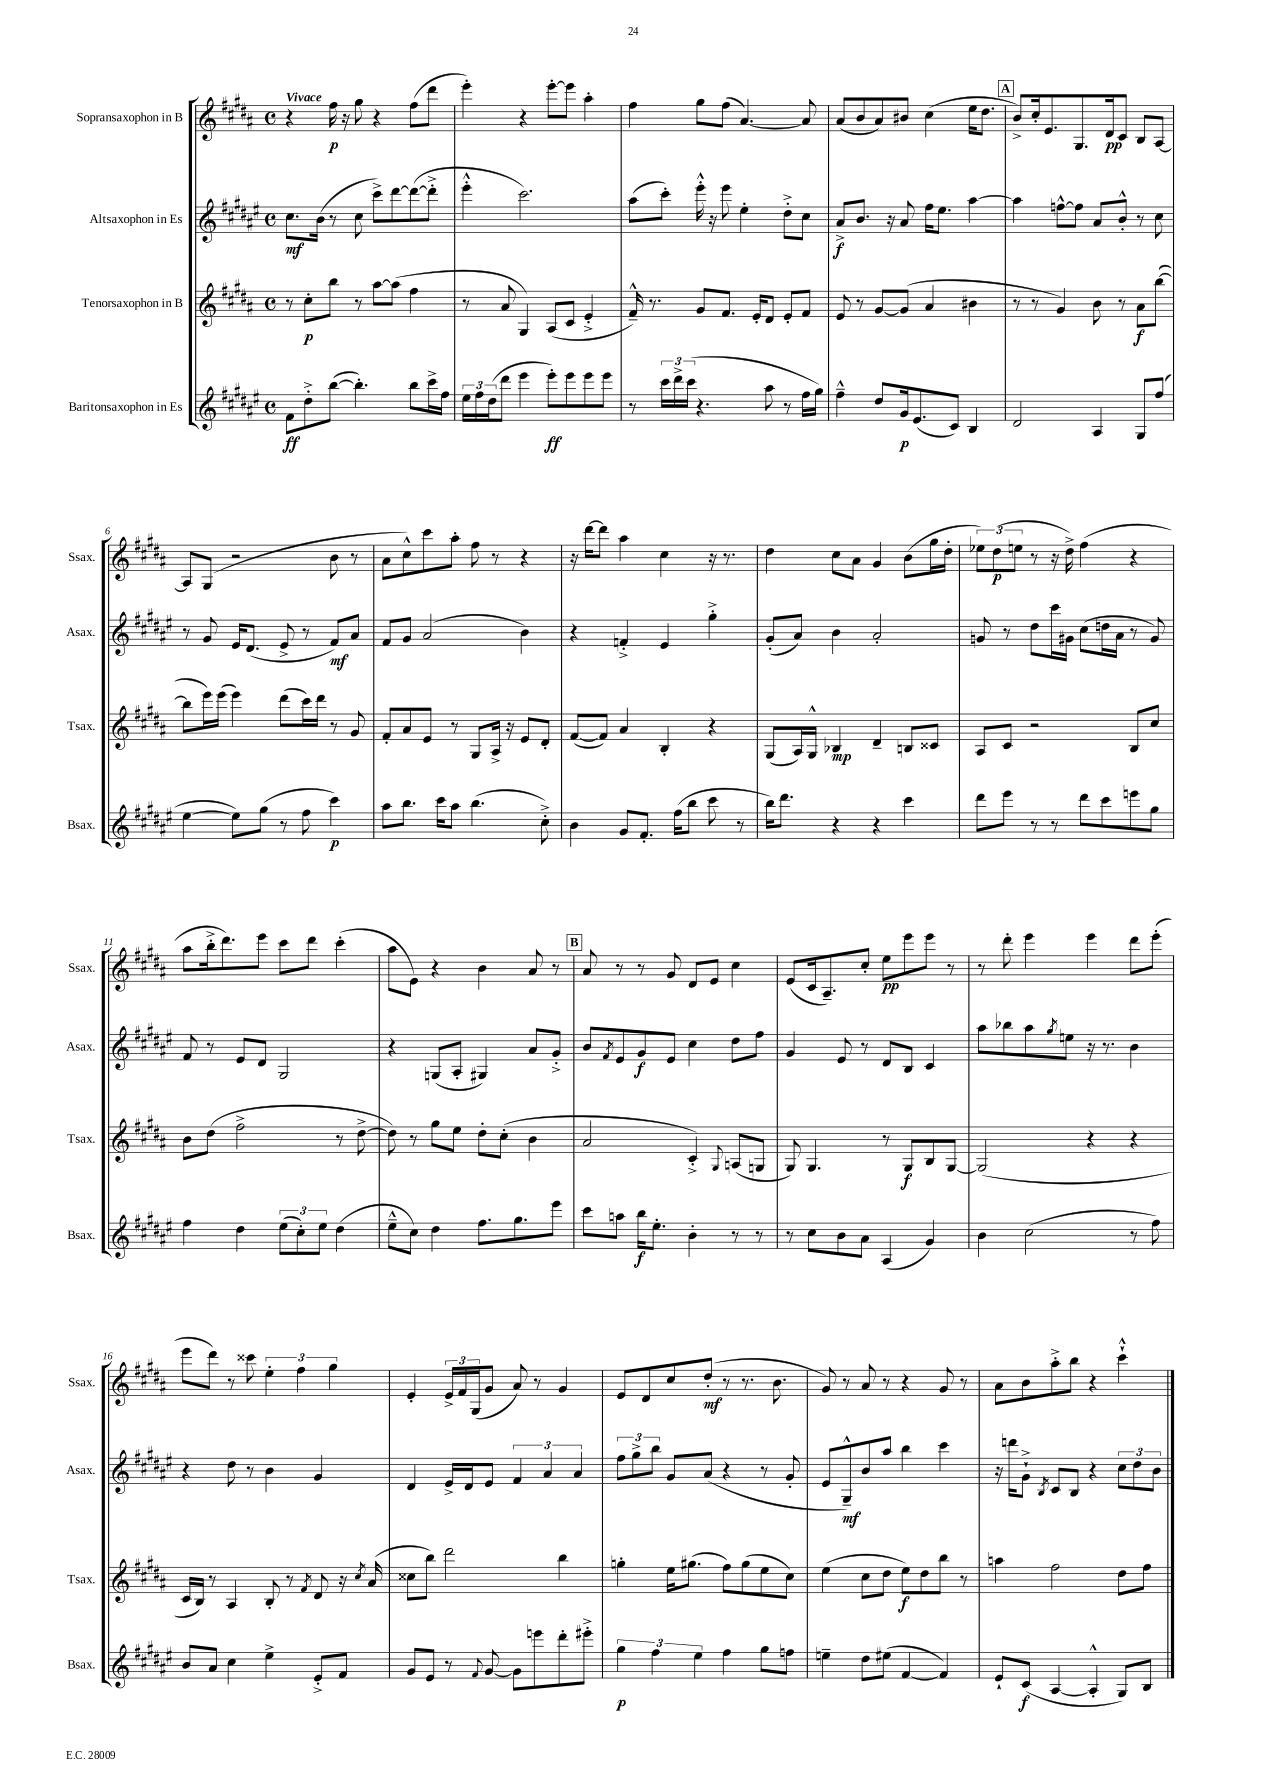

**kern	**dynam	**kern	**dynam	**kern	**dynam	**kern	**dynam
*part4	*part4	*part3	*part3	*part2	*part2	*part1	*part1
*staff4	*staff4	*staff3	*staff3	*staff2	*staff2	*staff1	*staff1
*I"Baritonsaxophon in Es	*	*I"Tenorsaxophon in B	*	*I"Altsaxophon in Es	*	*I"Sopransaxophon in B	*
*I'Bsax.	*	*I'Tsax.	*	*I'Asax.	*	*I'Ssax.	*
*clefG2	*	*clefG2	*	*clefG2	*	*clefG2	*
*k[f#c#g#d#a#e#]	*	*k[f#c#g#d#a#]	*	*k[f#c#g#d#a#e#]	*	*k[f#c#g#d#a#]	*
*M4/4	*	*M4/4	*	*M4/4	*	*M4/4	*
*met(c)	*	*met(c)	*	*met(c)	*	*met(c)	*
=1	=1	=1	=1	=1	=1	=1	=1
!	!	!	!	!	!	!LO:TX:a:B:t=Vivace	!
8f#\L	ff	8r	.	8.cc#\L	mf	4r	.
8dd#'^\	.	8cc#'\L	p	.	.	.	.
.	.	.	.	(16b\Jk	.	.	.
([8bb\J	.	8bb\J	.	8r	.	16ff#\	p
.	.	.	.	.	.	16r	.
4.bb'\])	.	8r	.	8cc#\	.	8gg#\	.
.	.	[8aa#\L	.	8ccc#^\L)	.	4r	.
.	.	(8aa#\J]	.	[8ddd#\	.	.	.
8bb\L	.	4ff#\	.	(8ddd#\_	.	(8ff#\L	.
16ccc#^\L	.	.	.	8ddd#'^\J]	.	8ddd#\J	.
16ff#\JJ	.	.	.	.	.	.	.
=2	=2	=2	=2	=2	=2	=2	=2
24ee#\LL	.	8r	.	4eee#'^^\	.	4eee'\)	.
24ff#\	.	.	.	.	.	.	.
(24dd#\J	.	.	.	.	.	.	.
8ddd#\J	.	8a#/	.	.	.	.	.
4eee#\	.	4G#/)	.	2.ccc#\)	.	4r	.
8eee#'\L)	ff	(8A#/L	.	.	.	[8eee'\L	.
8eee#\	.	8c#/J	.	.	.	8eee\J]	.
8eee#\	.	4e'^/	.	.	.	4aa#'\	.
8eee#\J	.	.	.	.	.	.	.
=3	=3	=3	=3	=3	=3	=3	=3
8r	.	16f#~^^/)	.	(8aa#\L	.	4ff#\	.
.	.	8.r	.	.	.	.	.
24ccc#\LL	.	.	.	8ccc#'\J)	.	.	.
24ddd#^\	.	.	.	.	.	.	.
(24ccc#\JJ	.	.	.	.	.	.	.
4.r	.	8g#/L	.	16eee#'^^\	.	8gg#\L	.
.	.	.	.	16r	.	.	.
.	.	8.f#/J	.	8eee#\	.	(8ff#\J	.
.	.	.	.	4ee#'\	.	[4.a#/)	.
.	.	16e'/KL	.	.	.	.	.
8aa#\	.	8d#/J	.	.	.	.	.
8r	.	8e'/L	.	8dd#'^\L	.	.	.
16ff#\LL	.	8f#/J	.	8cc#\J	.	8a#/]	.
16gg#\JJ)	.	.	.	.	.	.	.
=4	=4	=4	=4	=4	=4	=4	=4
4ff#~^^\	.	8e/	.	8a#^/L	f	(8a#/L	.
.	.	8r	.	8.b/J	.	8b/	.
8dd#/L	.	[8g#/L	.	.	.	8a#/)	.
.	.	.	.	16r	.	.	.
16g#/k	p	(8g#/J]	.	8a#/	.	8b#X/J	.
(8.e#/	.	.	.	.	.	.	.
.	.	4a#/	.	16ff#\KL	.	(4cc#\	.
.	.	.	.	8.ee#\J	.	.	.
8c#/J)	.	.	.	.	.	.	.
4B/	.	4b#X\	.	[4aa#\	.	16ee\KL	.
.	.	.	.	.	.	8.dd#\J	.
!!LO:REH:place=s1:t=A
=5	=5	=5	=5	=5	=5	=5	=5
2d#/	.	8r	.	4aa#\]	.	8b^/L)	.
.	.	8r	.	.	.	16cc#'/k	.
.	.	.	.	.	.	8.e/	.
.	.	4g#/)	.	[8ffn^^\L	.	.	.
.	.	.	.	8ff\J]	.	8.G#/	.
4A#/	.	8b\	.	8a#/L	.	.	.
.	.	.	.	.	.	16d#/k	pp
.	.	8r	.	8b'^^/J	.	8c#/J	.
8G#/L	.	8a#\L	f	8r	.	8B/L	.
(8ff#/J	.	([8bb\J	.	8cc#\	.	[8A#/J	.
!!LO:LB:g=z
=6	=6	=6	=6	=6	=6	=6	=6
[4ee#\	.	8bb\L]	.	8r	.	8A#/L]	.
.	.	16eee\L)	.	8g#/	.	(8G#/J	.
.	.	(16eee\JJ	.	.	.	.	.
8ee#\L])	.	4eee\)	.	16e#/KL	.	2r	.
.	.	.	.	(8.d#/J	.	.	.
(8gg#\J	.	.	.	.	.	.	.
8r	.	(8ddd#\L	.	8e#^/	.	.	.
8ff#\	.	16ccc#\L)	.	8r	.	.	.
.	.	16ddd#\JJ	.	.	.	.	.
4ccc#\)	p	8r	.	8f#/L)	mf	8b\	.
.	.	8g#/	.	8a#/J	.	8r	.
=7	=7	=7	=7	=7	=7	=7	=7
8aa#\L	.	8f#'/L	.	8f#/L	.	8a#\L	.
8.bb\J	.	8a#/	.	8g#/J	.	8cc#^^\)	.
.	.	8e/J	.	(2a#/	.	8ccc#\	.
16ccc#\KL	.	.	.	.	.	.	.
8aa#\J	.	8r	.	.	.	8aa#'\J	.
(4.bb\	.	8G#/L	.	.	.	8ff#\	.
.	.	16A#^/Jk	.	.	.	8r	.
.	.	16r	.	.	.	.	.
.	.	8e/L	.	4b\)	.	4r	.
8cc#'^\)	.	8d#'/J	.	.	.	.	.
=8	=8	=8	=8	=8	=8	=8	=8
4b\	.	([8f#/L	.	4r	.	16r	.
.	.	.	.	.	.	[16ddd#\KL	.
.	.	8f#/J])	.	.	.	8ddd#\J]	.
8g#/L	.	4a#/	.	4fn'^/	.	4aa#\	.
8.f#'/J	.	.	.	.	.	.	.
.	.	4B'/	.	4e#/	.	4cc#\	.
(16ff#\KL	.	.	.	.	.	.	.
8bb\J	.	.	.	.	.	.	.
8ccc#\	.	4r	.	4gg#'^\	.	16r	.
.	.	.	.	.	.	8.r	.
8r	.	.	.	.	.	.	.
=9	=9	=9	=9	=9	=9	=9	=9
16bb\KL)	.	(8G#/L	.	(8g#'/L	.	4dd#\	.
8.ddd#\J	.	.	.	.	.	.	.
.	.	16A#/L)	.	8a#/J)	.	.	.
.	.	16G#^^/JJ	.	.	.	.	.
4r	.	4B-X/	mp	4b\	.	8cc#\L	.
.	.	.	.	.	.	8a#\J	.
4r	.	4d#~/	.	2a#'/	.	4g#/	.
4ccc#\	.	8Bn/L	.	.	.	(8b\L	.
.	.	8c##X/J	.	.	.	16gg#\L	.
.	.	.	.	.	.	16dd#'\JJ	.
=10	=10	=10	=10	=10	=10	=10	=10
8ddd#\L	.	8A#/L	.	8gn/	.	12ee-X\L)	.
.	.	.	.	.	.	(12dd#\	p
8eee#\J	.	8c#/J	.	8r	.	.	.
.	.	.	.	.	.	12een\J	.
8r	.	2r	.	8dd#\L	.	8r	.
8r	.	.	.	16ccc#\L	.	16r	.
.	.	.	.	16g#X\JJ	.	16dd#^\)	.
8ddd#\L	.	.	.	(8cc#\L	.	(4ff#\	.
8ccc#\	.	.	.	16ddn\L	.	.	.
.	.	.	.	16a#\JJ	.	.	.
8eeen\	.	8B/L	.	8r	.	4r	.
8gg#\J	.	8cc#/J	.	8g#/)	.	.	.
!!LO:LB:g=z
=11	=11	=11	=11	=11	=11	=11	=11
4ff#\	.	8b\L	.	8f#/	.	8aa#\L	.
.	.	(8dd#\J	.	8r	.	16bb'^\k	.
.	.	.	.	.	.	8.ddd#\)	.
4dd#\	.	2ff#^\	.	8e#/L	.	.	.
.	.	.	.	8d#/J	.	8eee\J	.
(12ee#\L	.	.	.	2G#/	.	8ccc#\L	.
12cc#'\)	.	.	.	.	.	.	.
.	.	.	.	.	.	8ddd#\J	.
12ee#\J	.	.	.	.	.	.	.
(4dd#\	.	8r	.	.	.	(4ccc#'\	.
.	.	[8dd#^\	.	.	.	.	.
=12	=12	=12	=12	=12	=12	=12	=12
8ee#~^^\L	.	8dd#\])	.	4r	.	8aa#\L	.
8cc#\J)	.	8r	.	.	.	8e\J)	.
4dd#\	.	8gg#\L	.	(8Gn/L	.	4r	.
.	.	8ee\J	.	8A#'/J	.	.	.
8.ff#\L	.	8dd#'\L	.	4G#X/)	.	4b\	.
.	.	(8cc#'\J	.	.	.	.	.
8.gg#\	.	.	.	.	.	.	.
.	.	4b\	.	8a#/L	.	8a#/	.
8eee#\J	.	.	.	8g#'^/J	.	8r	.
!!LO:REH:place=s1:t=B
=13	=13	=13	=13	=13	=13	=13	=13
8ccc#\L	.	2a#/	.	8b/L	.	8a#/	.
.	.	.	.	8qf#/	.	.	.
8aan\J	.	.	.	8e#/	.	8r	.
16bb\KL	f	.	.	8g#/	f	8r	.
8.ee#'\J	.	.	.	.	.	.	.
.	.	.	.	8e#/J	.	8g#/	.
4b'\	.	4c#'^/)	.	4cc#\	.	8d#/L	.
.	.	.	.	.	.	8e/J	.
.	.	8qqG#/	.	.	.	.	.
8r	.	(8An/L	.	8dd#\L	.	4cc#\	.
8r	.	8Gn/J	.	8ff#\J	.	.	.
=14	=14	=14	=14	=14	=14	=14	=14
8r	.	8G#/)	.	4g#/	.	(8e/L	.
8cc#\L	.	4.G#/	.	.	.	16c#/k	.
.	.	.	.	.	.	8.A#~/)	.
8b\	.	.	.	8e#/	.	.	.
8a#\J	.	.	.	8r	.	8cc#'/J	.
(4A#/	.	8r	.	8d#/L	.	8ee\L	pp
.	.	8G#/L	f	8B/J	.	8eee\	.
4g#/)	.	8B/	.	4c#/	.	8eee\J	.
.	.	[8G#/J	.	.	.	8r	.
=15	=15	=15	=15	=15	=15	=15	=15
4b\	.	(2G#/]	.	8aa#\L	.	8r	.
.	.	.	.	8bb-X\	.	8ddd#'\	.
(2cc#\	.	.	.	8aa#\	.	4eee\	.
.	.	.	.	8qgg#/	.	.	.
.	.	.	.	8een\J	.	.	.
.	.	4r	.	16r	.	4eee\	.
.	.	.	.	8.r	.	.	.
8r	.	4r	.	4b\	.	8ddd#\L	.
8ff#\)	.	.	.	.	.	(8eee'\J	.
!!LO:LB:g=z
=16	=16	=16	=16	=16	=16	=16	=16
8b/L	.	16c#/LL	.	4r	.	8eee\L	.
.	.	16B/JJ)	.	.	.	.	.
8a#/J	.	8r	.	.	.	8ddd#\J)	.
4cc#\	.	4A#/	.	8dd#\	.	8r	.
.	.	.	.	8r	.	8ccc##X\	.
4ee#^\	.	8B'/	.	4b\	.	6ee'\	.
.	.	8r	.	.	.	.	.
.	.	.	.	.	.	6ff#\	.
.	.	8qf#/	.	.	.	.	.
8e#'^/L	.	8d#/	.	4g#/	.	.	.
.	.	.	.	.	.	6gg#\	.
8f#/J	.	16r	.	.	.	.	.
.	.	8qcc#/	.	.	.	.	.
.	.	(16a#/	.	.	.	.	.
=17	=17	=17	=17	=17	=17	=17	=17
8g#/L	.	8cc##X\L	.	4d#/	.	4e'/	.
8e#/J	.	8bb\J)	.	.	.	.	.
8r	.	2ddd#\	.	16e#^/LL	.	24e^/LL	.
.	.	.	.	.	.	24f#/	.
.	.	.	.	16d#/J	.	.	.
.	.	.	.	.	.	(24G#/J	.
8qqf#/	.	.	.	.	.	.	.
[8g#/	.	.	.	8e#/J	.	8g#/J	.
8g#\L]	.	.	.	6f#/	.	8a#/)	.
8eeen\	.	.	.	.	.	8r	.
.	.	.	.	6a#/	.	.	.
8ddd#'\	.	4bb\	.	.	.	4g#/	.
.	.	.	.	6a#/	.	.	.
8eee#X'^\J	.	.	.	.	.	.	.
=18	=18	=18	=18	=18	=18	=18	=18
6gg#\	p	4ggn'\	.	12ff#\L	.	8e/L	.
.	.	.	.	12gg#^\	.	.	.
.	.	.	.	.	.	8d#/	.
6ff#\	.	.	.	12bb\J	.	.	.
.	.	16ee\KL	.	8g#/L	.	8cc#/	.
.	.	(8.gg#X\J	.	.	.	.	.
6ee#\	.	.	.	.	.	.	.
.	.	.	.	(8a#/J	.	(8dd#'/J	mf
4ff#\	.	8ff#\L)	.	4r	.	8r	.
.	.	(8gg#\	.	.	.	8.r	.
8gg#\L	.	8ee\	.	8r	.	.	.
.	.	.	.	.	.	8.b\	.
8ffn\J	.	8cc#\J)	.	8g#'/	.	.	.
=19	=19	=19	=19	=19	=19	=19	=19
4een~\	.	(4ee\	.	8e#/L	.	8g#/)	.
.	.	.	.	8G#~^^/)	mf	8r	.
8dd#\L	.	8cc#\L	.	8b/	.	8a#/	.
(8ee#X\J	.	8dd#\J	.	8aa#/J	.	8r	.
[4f#/	.	8ee\L)	f	4bb\	.	4r	.
.	.	8dd#\	.	.	.	.	.
4f#/])	.	8bb\J	.	4ccc#\	.	8g#/	.
.	.	8r	.	.	.	8r	.
=20	=20	=20	=20	=20	=20	=20	=20
8e#`/L	.	4aan\	.	16r	.	8a#\L	.
.	.	.	.	16dddn\KL	.	.	.
(8c#/J	f	.	.	8g#`^\J	.	8b\	.
.	.	.	.	8qB/	.	.	.
[4A#/	.	2ff#\	.	8c#/L	.	8aa#'^\	.
.	.	.	.	8B/J	.	8bb\J	.
4A#'^^/]	.	.	.	4r	.	4r	.
8G#/L)	.	8dd#\L	.	12cc#\L	.	4ccc#`^^\	.
.	.	.	.	12dd#\	.	.	.
8B/J	.	8ff#\J	.	.	.	.	.
.	.	.	.	12b\J	.	.	.
==	==	==	==	==	==	==	==
*-	*-	*-	*-	*-	*-	*-	*-
